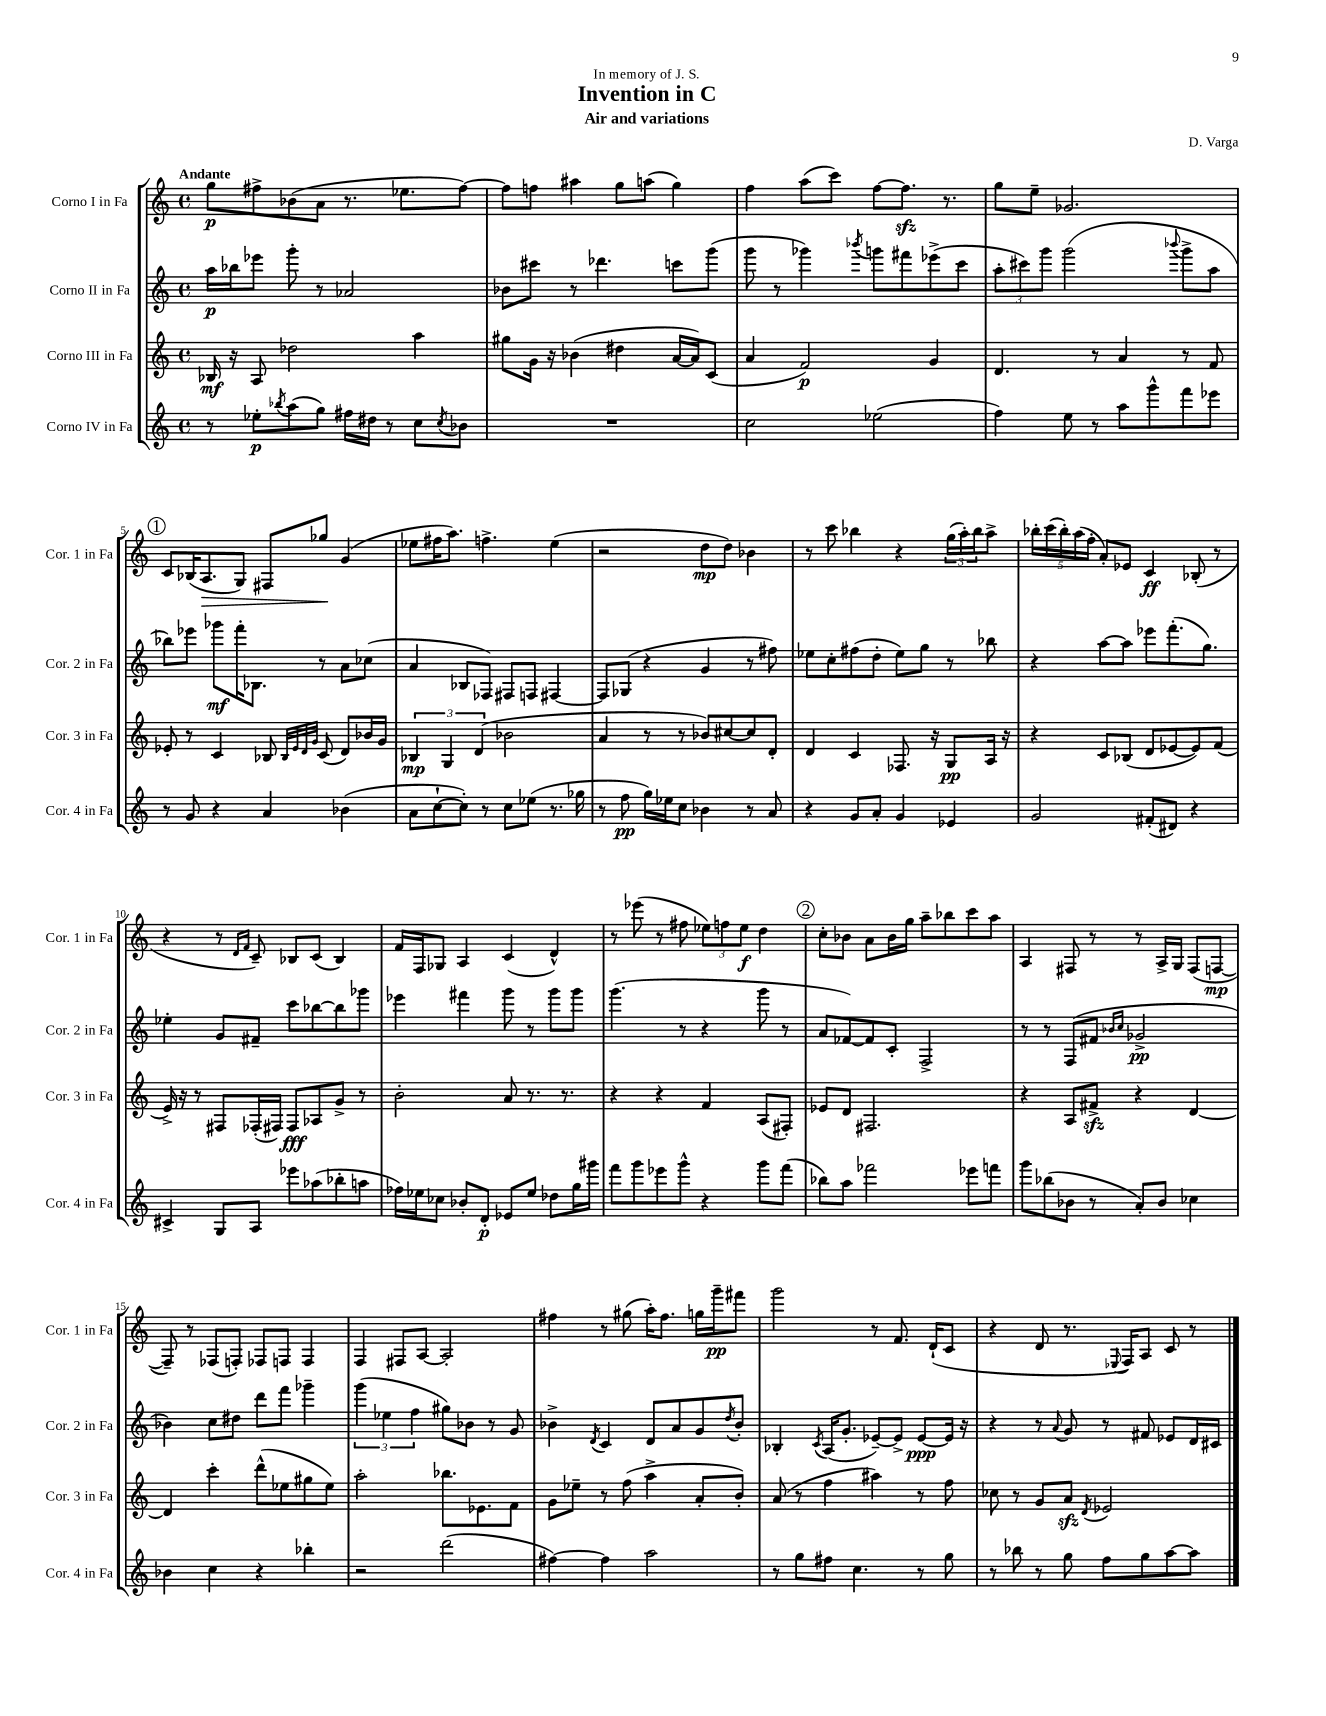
\header { title = "Invention in C" composer = "D. Varga" subtitle = "Air and variations" dedication = "In memory of J. S." }
<<
\new StaffGroup <<
\new Staff = "s0" \with { instrumentName = "Corno I in Fa" shortInstrumentName = "Cor. 1 in Fa" } {
    \clef treble \key c \major \defaultTimeSignature \time 4/4 \tempo "Andante"
    g''8\p fis''8-> bes'8( a'8 r8. ees''8. fis''8~) |
    fis''8 f''8 ais''4 g''8 a''8( g''4) |
    f''4 a''8( c'''8) f''8~ f''8.\sfz r8. |
    g''8 e''8-- ges'2. |
    \mark \markup { \circle "1" } c'8 bes16( a8.\> g8) fis8 ges''8\! g'4( |
    ees''8 fis''16 a''8.) f''4.-> ees''4( |
    r2 d''8\mp d''8) bes'4 |
    r8 c'''8 bes''4 r4 \tuplet 3/2 { g''16( a''16-.) bes''16 } a''8-> |
    \tuplet 5/4 { bes''16-. c'''16( bes''16-.) a''16( f''16-. } a'8-.) ees'8 c'4\ff bes8-.( r8 |
    r4 r8 \grace { d'16 f'16 } c'8--) bes8 c'8( bes4) |
    f'16 f16 ges8 a4 c'4( d'4-^) |
    r8 ees'''8( r8 fis''8 \tuplet 3/2 { ees''8) f''8 ees''8\f } d''4 |
    \mark \markup { \circle "2" } c''8-. bes'8 a'8 bes'16 g''16 a''8-- bes''8 c'''8 a''8 |
    a4 fis8 r8 r8 a16-> g16 fis8( f8~\mp |
    f8--) r8 fes8( f8-.) fes8 f8 f4 |
    f4 fis8 a8~ a2-. |
    fis''4 r8 gis''8( a''16-.) fis''8. g''16 g'''16--\pp fis'''8 |
    g'''2 r8 f'8. d'16-!( c'8 |
    r4 d'8 r8. \appoggiatura { ees8 } f16) a8 c'8 r8 \bar "|." |
}
\new Staff = "s1" \with { instrumentName = "Corno II in Fa" shortInstrumentName = "Cor. 2 in Fa" } {
    \clef treble \key c \major \defaultTimeSignature \time 4/4
    a''16\p bes''16 ees'''8 g'''8-. r8 aes'2 |
    bes'8 cis'''8 r8 des'''4. c'''8 g'''8( |
    g'''8 r8 ges'''4) \acciaccatura { bes'''8 } g'''8 fis'''8 ees'''8->( c'''8 |
    \tuplet 3/2 { a''8-. cis'''8) g'''8 } g'''2( \appoggiatura { bes'''8 } g'''8-> a''8 |
    \mark \markup { \circle "1" } bes''8) ees'''8 ges'''8\mf f'''16-. bes8. r8 a'8 ces''8( |
    a'4 bes8 fes8) fis8 f8 fis4~ |
    fis8 ges8( r4 g'4 r8 fis''8) |
    ees''8 c''8-. fis''8( d''8-. ees''8) g''8 r8 bes''8 |
    r4 a''8~ a''8 ees'''8 f'''8.-.( g''8.) |
    ees''4-. g'8 fis'8-- c'''8 bes''8~ bes''8 ges'''8 |
    ees'''4 fis'''4 g'''8 r8 g'''8 g'''8 |
    g'''4.( r8 r4 g'''8 r8 |
    \mark \markup { \circle "2" } a'8 fes'8~) fes'8 c'8-. f2-> |
    r8 r8 f8( fis'8 \grace { bes'16 c''16 } ges'2->\pp |
    bes'4) c''8 dis''8 d'''8 f'''8 ges'''4-- |
    \tuplet 3/2 { g'''4( ees''4 f''4 } gis''8) bes'8 r8 g'8 |
    bes'4-> \acciaccatura { d'8 } c'4 d'8 a'8 g'8 \acciaccatura { d''8 } bes'8-. |
    bes4-. \acciaccatura { c'8 } a16( g'8.-. ees'8~--) ees'8-> ees'8~\ppp ees'16 r16 |
    r4 r8 \appoggiatura { a'8 } g'8 r8 fis'8 ees'8 d'16 cis'16 \bar "|." |
}
\new Staff = "s2" \with { instrumentName = "Corno III in Fa" shortInstrumentName = "Cor. 3 in Fa" } {
    \clef treble \key c \major \defaultTimeSignature \time 4/4
    bes16\mf r16 a8 des''2 a''4 |
    gis''8 g'16 r16 bes'4( dis''4 a'16~ a'16) c'8( |
    a'4 f'2\p) g'4 |
    d'4. r8 a'4 r8 f'8 |
    \mark \markup { \circle "1" } ees'8-. r8 c'4 bes8 \grace { bes32 ees'32 d'32 g'32 } c'8( d'8) bes'16 g'16 |
    \tuplet 3/2 { bes4\mp g4 d'4( } bes'2 |
    a'4 r8 r8 bes'8) cis''8~ cis''8 d'8-. |
    d'4 c'4 fes8. r16 g8\pp a16 r16 |
    r4 c'8 bes8( d'8 ees'8~ ees'8) f'8( |
    e'16->) r16 r8 fis8 fes16-.( fis16) fis8\fff aes8 g'8-> r8 |
    b'2-. a'8 r8. r8. |
    r4 r4 f'4 a8( fis8-.) |
    \mark \markup { \circle "2" } ees'8 d'8 fis2. |
    r4 a8 fis'8->\sfz r4 d'4~ |
    d'4 c'''4-. d'''8-^( ees''8 gis''8 ees''8) |
    a''2-. bes''8. ees'8. f'8 |
    g'8 ees''8-- r8 f''8( a''4-> a'8-. b'8-.) |
    a'8( r8 f''4 ais''4) r8 f''8 |
    ces''8 r8 g'8 a'8\sfz \acciaccatura { d'8 } ees'2 \bar "|." |
}
\new Staff = "s3" \with { instrumentName = "Corno IV in Fa" shortInstrumentName = "Cor. 4 in Fa" } {
    \clef treble \key c \major \defaultTimeSignature \time 4/4
    r8 ees''8-.\p \acciaccatura { bes''8 } a''8( g''8) fis''16 dis''16 r8 c''8 \acciaccatura { c''8 } bes'8 |
    R1 |
    c''2 ees''2( |
    f''4) e''8 r8 a''8 g'''8-^ f'''8 ees'''8 |
    \mark \markup { \circle "1" } r8 g'8 r4 a'4 bes'4( |
    a'8 c''8~-! c''8-.) r8 c''8 ees''8( r8. ges''16 |
    r8 f''8\pp g''16) ees''16 c''8 bes'4 r8 a'8 |
    r4 g'8 a'8-. g'4 ees'4 |
    g'2 fis'8-.( dis'8) r4 |
    cis'4-> g8 a8 ees'''8 aes''8( bes''8-. a''8 |
    fes''16) ees''16 ces''8 bes'8-. d'8-.\p ees'8 ees''8 des''8 g''16 gis'''16 |
    f'''8 g'''8 ees'''8 g'''8-^ r4 g'''8 f'''8( |
    \mark \markup { \circle "2" } bes''8) a''8 fes'''2 ees'''8 f'''8 |
    g'''8 bes''8( bes'8 r8 a'8-.) bes'8 ces''4 |
    bes'4 c''4 r4 bes''4-. |
    r2 d'''2( |
    fis''4~) fis''4 a''2 |
    r8 g''8 fis''8 c''4. r8 g''8 |
    r8 bes''8 r8 g''8 f''8 g''8 a''8~ a''8 \bar "|." |
}
>>
>>
